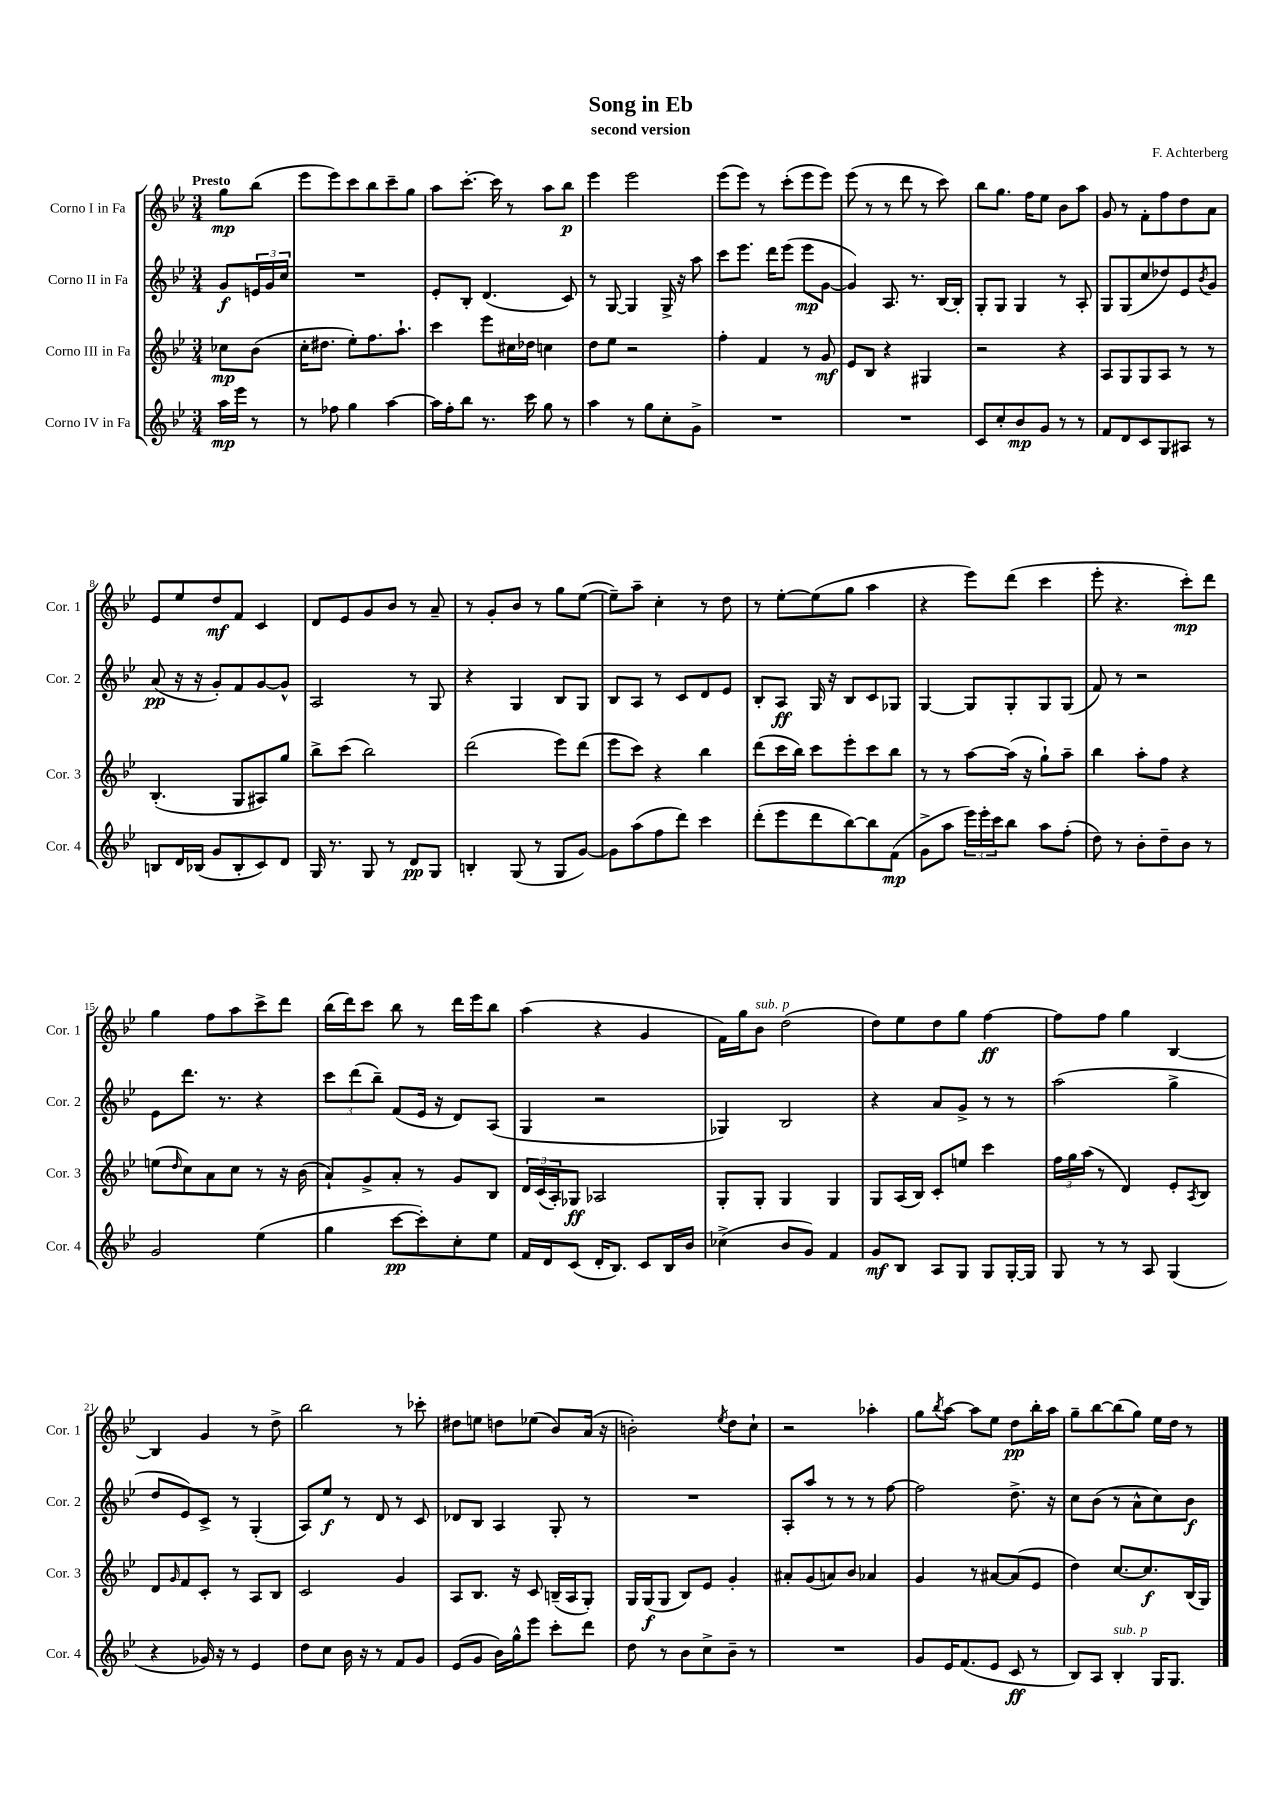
\header { title = "Song in Eb" composer = "F. Achterberg" subtitle = "second version" }
<<
\new StaffGroup <<
\new Staff = "s0" \with { instrumentName = "Corno I in Fa" shortInstrumentName = "Cor. 1" } {
    \clef treble \key bes \major \numericTimeSignature \time 3/4 \partial 4 \tempo "Presto"
    g''8\mp bes''8( |
    ees'''8 ees'''8) c'''8 bes''8 c'''8-- g''8 |
    a''8 c'''8.~-. c'''16 r8 a''8 bes''8\p |
    ees'''4 ees'''2 |
    ees'''8( ees'''8) r8 c'''8-.( ees'''8 ees'''8) |
    ees'''8( r8 r8 d'''8 r8 c'''8) |
    bes''8 g''8. f''16 ees''8 bes'8 a''8 |
    g'8 r8 f'8-. f''8 d''8 a'8 |
    ees'8 ees''8 d''8\mf f'8 c'4 |
    d'8 ees'8 g'8 bes'8 r8 a'8-- |
    r8 g'8-. bes'8 r8 g''8 ees''8~( |
    ees''8--) a''8-- c''4-. r8 d''8 |
    r8 ees''8~-. ees''8( g''8 a''4 |
    r4 ees'''8) d'''8( c'''4 |
    ees'''8-. r4. c'''8-.\mp) d'''8 |
    g''4 f''8 a''8 c'''8-> d'''8 |
    bes''16( d'''16) c'''8 bes''8 r8 d'''16 ees'''16 bes''8 |
    a''4( r4 g'4 |
    f'16) g''16 bes'8^\markup { \italic "sub. p" } d''2( |
    d''8) ees''8 d''8 g''8 f''4~\ff |
    f''8 f''8 g''4 bes4~ |
    bes4 g'4 r8 d''8-> |
    bes''2 r8 ces'''8-. |
    dis''8 e''8 d''8 ees''8( bes'8) a'16( r16 |
    b'2-.) \acciaccatura { ees''8 } d''8 c''8-! |
    r2 aes''4-. |
    g''8 \acciaccatura { bes''8 } a''8~ a''8 ees''8 d''8\pp bes''16-. a''16 |
    g''8-- bes''8~ bes''8( g''8) ees''16 d''16 r8 \bar "|." |
}
\new Staff = "s1" \with { instrumentName = "Corno II in Fa" shortInstrumentName = "Cor. 2" } {
    \clef treble \key bes \major \numericTimeSignature \time 3/4 \partial 4
    g'8\f \tuplet 3/2 { e'16 g'16 c''16 } |
    R2. |
    ees'8-. bes8-. d'4.( c'8) |
    r8 g8~ g4 g16-> r16 a''8 |
    c'''8 ees'''8. d'''16 ees'''8( ees'''8\mp g'8~ |
    g'4) a8. r8. bes16~ bes16-. |
    g8-. g8 g4 r8 a8-. |
    g8 g8( c''8 des''8) ees'8 \acciaccatura { bes'8 } g'8 |
    a'8\pp( r16 r16 g'8-.) f'8 g'8~ g'8-^ |
    a2 r8 g8 |
    r4 g4 bes8 g8 |
    bes8 a8 r8 c'8 d'8 ees'8 |
    bes8-. a8\ff g16 r16 bes8 c'8 ges8 |
    g4~ g8 g8-. g8 g8( |
    f'8) r8 r2 |
    ees'8 d'''8. r8. r4 |
    \tuplet 3/2 { c'''8 d'''8( bes''8--) } f'8( ees'16 r16 d'8) a8( |
    g4 r2 |
    ges4) bes2 |
    r4 a'8 g'8-> r8 r8 |
    a''2( g''4-> |
    d''8 ees'8) c'8-> r8 g4-.( |
    a8) ees''8\f r8 d'8 r8 c'8 |
    des'8 bes8 a4 g8-. r8 |
    R2. |
    a8-. a''8 r8 r8 r8 f''8~ |
    f''2 d''8.-> r16 |
    c''8 bes'8( r8 a'8-^ c''8) bes'8\f \bar "|." |
}
\new Staff = "s2" \with { instrumentName = "Corno III in Fa" shortInstrumentName = "Cor. 3" } {
    \clef treble \key bes \major \numericTimeSignature \time 3/4 \partial 4
    ces''8\mp bes'8( |
    c''16-. dis''8. ees''8-.) f''8. a''8.-! |
    c'''4 ees'''8 cis''16 des''16 c''4 |
    d''8 ees''8 r2 |
    f''4-. f'4 r8 g'8\mf |
    ees'8 bes8 r4 gis4 |
    r2 r4 |
    a8 g8 g8 a8 r8 r8 |
    bes4.-.( g8 ais8) g''8 |
    bes''8-> c'''8( bes''2) |
    d'''2( ees'''8) d'''8( |
    ees'''8 c'''8) r4 bes''4 |
    d'''8( c'''16 bes''16) c'''8 ees'''8-. c'''8 bes''8 |
    r8 r8 a''8~ a''16( r16 g''8-!) a''8-- |
    bes''4 a''8-. f''8 r4 |
    e''8( \grace { d''16 } c''8) a'8 c''8 r8 r16 bes'16( |
    a'8-!) g'8-> a'8-. r8 g'8 bes8 |
    \tuplet 3/2 { d'16 c'16( a16-.) } ges8\ff aes2 |
    g8-. g8-. g4 g4 |
    g8 a16( bes16) c'8-. e''8 c'''4 |
    \tuplet 3/2 { f''16 g''16 a''16( } r8 d'4) ees'8-. \acciaccatura { a8 } bes8 |
    d'8 \grace { g'16 } f'8 c'8-. r8 a8 bes8 |
    c'2 g'4 |
    a8 bes8. r16 c'8 b16--( a16 g8-.) |
    g16 g16\f( g8 bes8) ees'8 g'4-. |
    ais'8-. g'8( a'8) bes'8 aes'4 |
    g'4 r8 ais'8~ ais'8( ees'8 |
    d''4) c''8.~ c''8.\f bes16( g16) \bar "|." |
}
\new Staff = "s3" \with { instrumentName = "Corno IV in Fa" shortInstrumentName = "Cor. 4" } {
    \clef treble \key bes \major \numericTimeSignature \time 3/4 \partial 4
    a''16\mp ees'''16 r8 |
    r8 fes''8 g''4 a''4~ |
    a''16 f''16-. bes''8 r8. c'''16 g''8 r8 |
    a''4 r8 g''8 c''8-. g'8-> |
    R2. |
    R2. |
    c'8 c''8-. bes'8\mp g'8 r8 r8 |
    f'8 d'8 c'8 g8 ais8 r8 |
    b8 d'16 bes16( g'8 bes8-. c'8) d'8 |
    g16 r8. g8 r8 d'8\pp g8 |
    b4-. g8( r8 g8 g'8~) |
    g'8 a''8( f''8 d'''8) c'''4 |
    d'''8-.( ees'''8 d'''8 bes''8~) bes''8 f'8\mp( |
    g'8-> a''8 \tuplet 3/2 { ees'''16) ees'''16-. c'''16 } bes''8 a''8 f''8-.( |
    d''8) r8 bes'8-. d''8-- bes'8 r8 |
    g'2 ees''4( |
    g''4 c'''8~\pp c'''8-.) c''8-. ees''8 |
    f'16 d'16 c'8( d'16-. bes8.) c'8 bes16 bes'16 |
    ces''4->( bes'8 g'8) f'4 |
    g'8\mf bes8 a8 g8 g8 g16~-. g16 |
    g8 r8 r8 a8 g4( |
    r4 ges'16) r16 r8 ees'4 |
    d''8 c''8 bes'16 r16 r8 f'8 g'8 |
    ees'8( g'8 bes'16) g''16-^ ees'''8 c'''8-. d'''8 |
    d''8 r8 bes'8 c''8-> bes'8-- r8 |
    R2. |
    g'8 ees'16 f'8.( ees'8 c'8\ff r8 |
    bes8) a8 bes4-.^\markup { \italic "sub. p" } g16 g8. \bar "|." |
}
>>
>>
